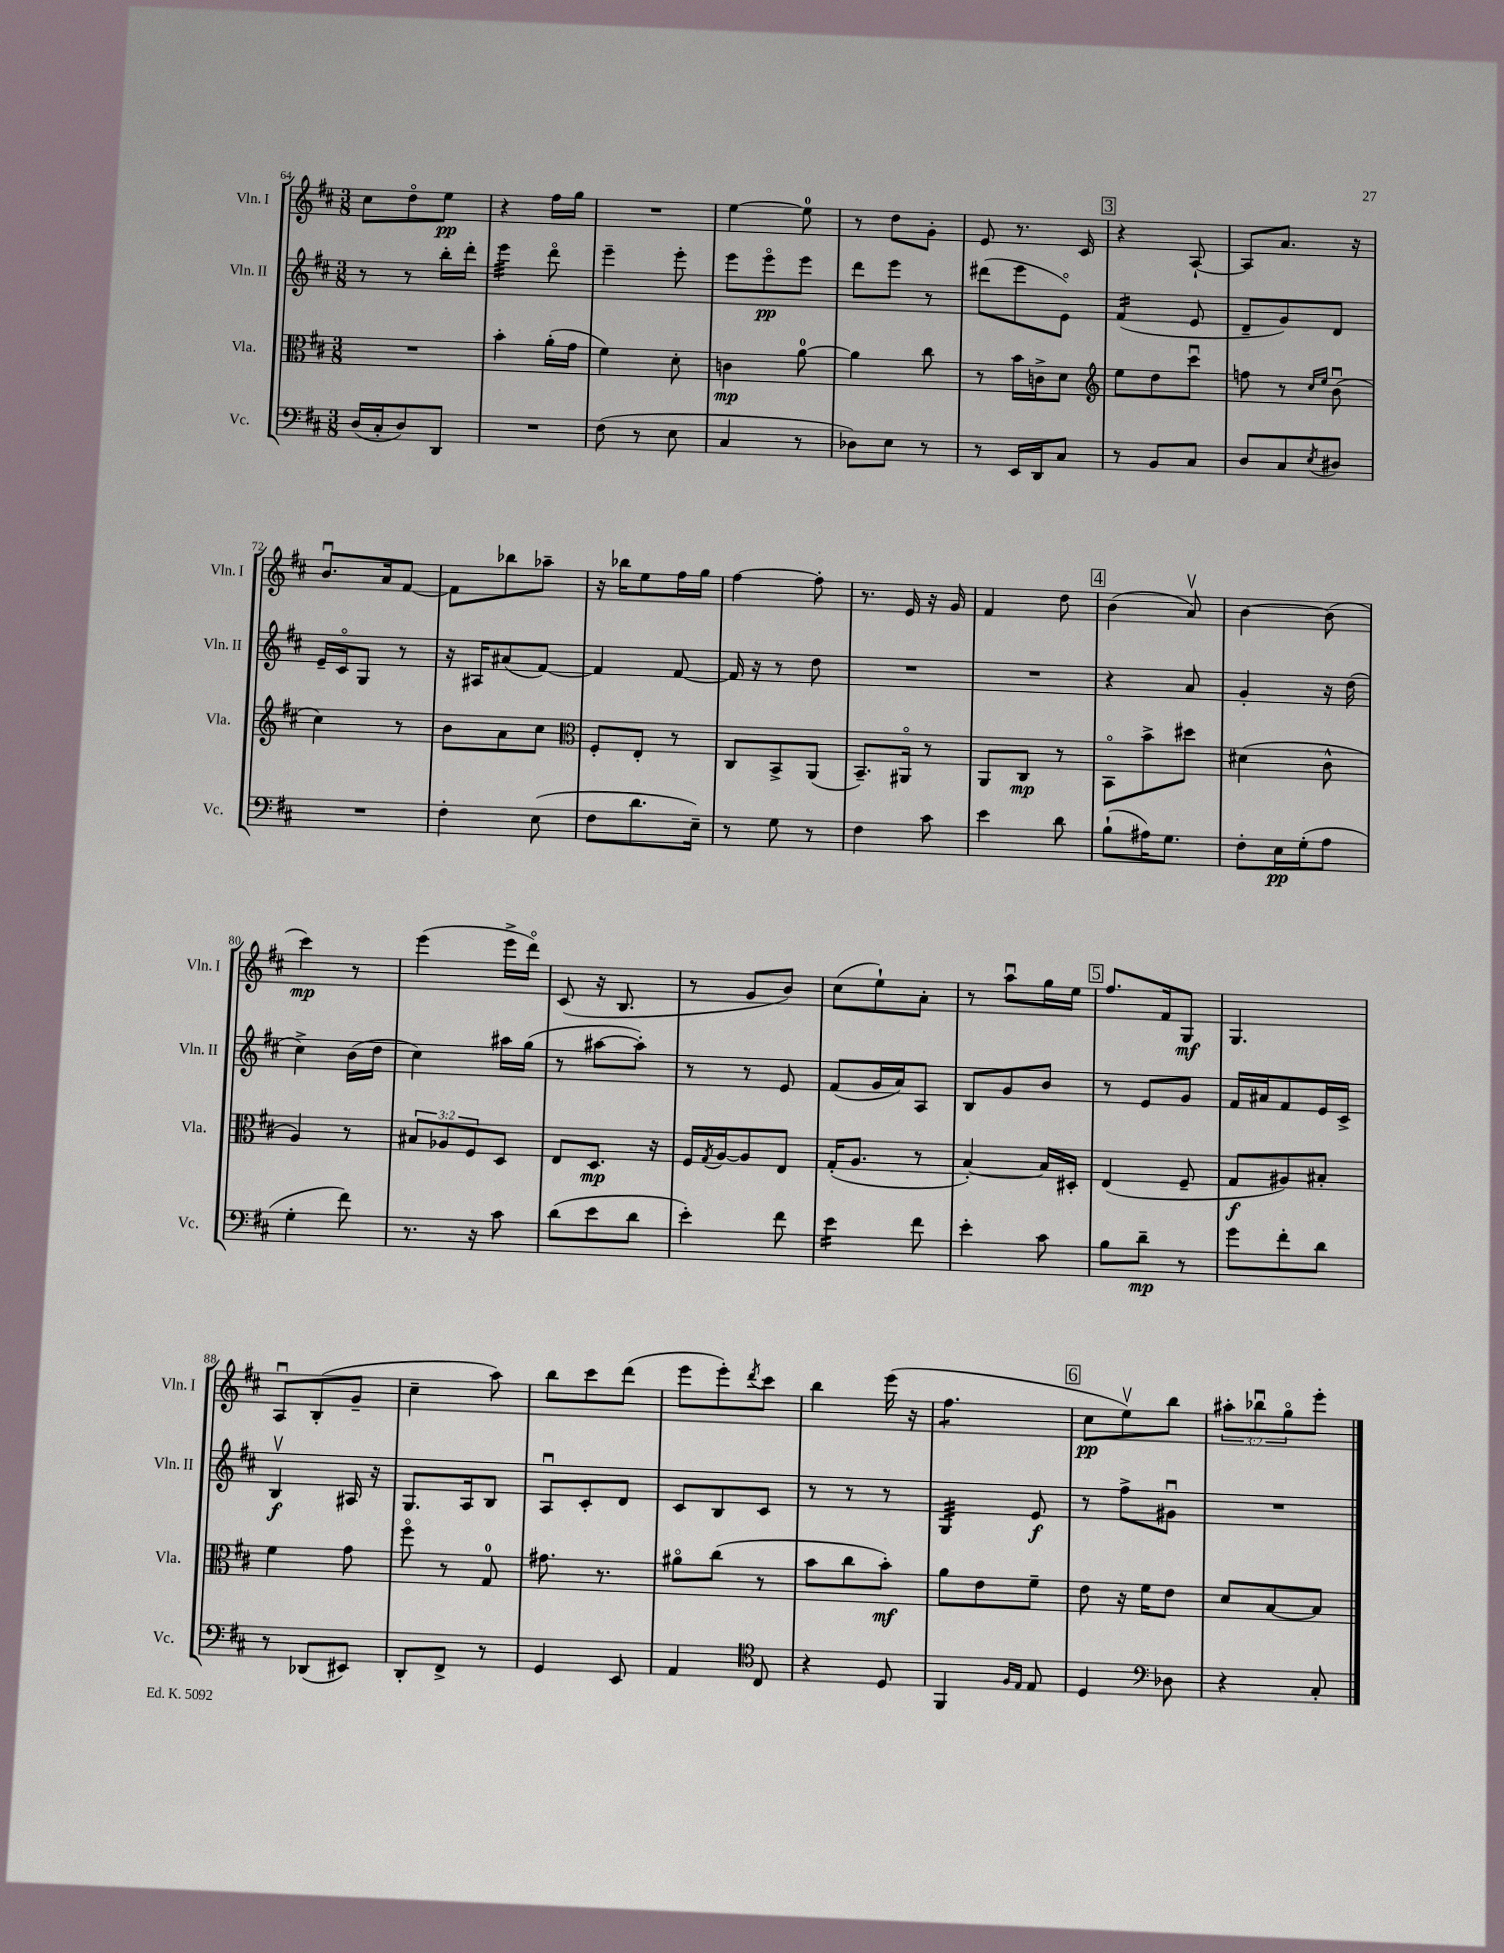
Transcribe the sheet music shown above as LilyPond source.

<<
\new StaffGroup <<
\new Staff = "s0" \with { instrumentName = "Vln. I" shortInstrumentName = "Vln. I" } {
    \clef treble \key d \major \numericTimeSignature \time 3/8 \override Staff.TupletNumber.text = #tuplet-number::calc-fraction-text
    cis''8 d''8\flageolet e''8\pp |
    r4 fis''16 g''16 |
    R4. |
    e''4~ e''8-0 |
    r8 d''8 g'8-. |
    e'8 r8. cis'16 |
    \mark \markup { \box "3" } r4 a8~-! |
    a8 a'8. r16 |
    b'8.\downbow a'16 fis'8~ |
    fis'8 bes''8 aes''8-- |
    r16 bes''16 e''8 fis''16 g''16 |
    fis''4~ fis''8-. |
    r8. e'16 r16 g'16 |
    fis'4 d''8 |
    \mark \markup { \box "4" } b'4( a'8\upbow) |
    b'4~ b'8( |
    cis'''4\mp) r8 |
    e'''4( e'''16-> d'''16\flageolet) |
    cis'8( r16 b8. |
    r8 g'8 b'8) |
    cis''8( e''8-!) a'8-. |
    r8 a''8\downbow g''16 e''16 |
    \mark \markup { \box "5" } fis''8. fis'16 g8\mf |
    g4. |
    a8\downbow b8-.( g'8-- |
    cis''4-- a''8) |
    b''8 cis'''8 d'''8( |
    e'''8 e'''8-.) \acciaccatura { d'''8 } cis'''8 |
    b''4 e'''16( r16 |
    fis''4.:8 |
    \mark \markup { \box "6" } cis''8\pp e''8\upbow) b''8 |
    \tuplet 3/2 { ais''8-. bes''8\downbow g''8\flageolet } e'''8-. \bar "|." |
}
\new Staff = "s1" \with { instrumentName = "Vln. II" shortInstrumentName = "Vln. II" } {
    \clef treble \key d \major \numericTimeSignature \time 3/8
    r8 r8 b''16-. d'''16-. |
    e'''4:32 d'''8\flageolet |
    e'''4-- e'''8-. |
    e'''8 e'''8\flageolet\pp e'''8 |
    d'''8 e'''8 r8 |
    dis'''8( e'''8 e'8\flageolet) |
    \mark \markup { \box "3" } fis'4:16( e'8 |
    d'8-- g'8) d'8 |
    e'16-- cis'16\flageolet g8 r8 |
    r16 ais16 ais'8( fis'8~) |
    fis'4 fis'8~ |
    fis'16 r16 r8 d''8 |
    R4. |
    R4. |
    \mark \markup { \box "4" } r4 a'8 |
    g'4-. r16 d''16( |
    cis''4->) b'16( d''16 |
    cis''4) ais''16 g''16( |
    r8 ais''8~ ais''8-.) |
    r8 r8 e'8 |
    fis'8( g'16 a'16) a8 |
    b8 g'8 b'8 |
    \mark \markup { \box "5" } r8 e'8 g'8 |
    fis'16 ais'16 fis'8 e'16 cis'16-> |
    b4\upbow\f ais16 r16 |
    g8. a16 b8 |
    a8\downbow cis'8-. d'8 |
    cis'8 b8 cis'8 |
    r8 r8 r8 |
    g4:32 e'8\f |
    \mark \markup { \box "6" } r8 fis''8-> gis'8\downbow |
    R4. \bar "|." |
}
\new Staff = "s2" \with { instrumentName = "Vla." shortInstrumentName = "Vla." } {
    \clef alto \key d \major \numericTimeSignature \time 3/8 \override Staff.TupletNumber.text = #tuplet-number::calc-fraction-text
    R4. |
    b'4-. a'16-.( g'16 |
    fis'4) d'8-. |
    c'4\mp a'8-0~ |
    a'4 cis''8 |
    r8 b'16 c'16-> d'8 |
    \mark \markup { \box "3" } \clef treble e''8 d''8 cis'''8\downbow |
    f''8 r8 \grace { cis''16 e''16 } b'8\downbow( |
    cis''4) r8 |
    b'8 a'8 cis''8 |
    \clef alto fis8-. e8-. r8 |
    cis8 b,8-> a,8( |
    b,8.--) ais,16\flageolet r8 |
    a,8 cis8\mp r8 |
    \mark \markup { \box "4" } b,8\flageolet b'8-> dis''8 |
    dis'4( cis'8-^ |
    a4) r8 |
    \tuplet 3/2 { bis8 aes8 fis8 } d8 |
    e8 d8.\mp r16 |
    fis16 \acciaccatura { g8 } a16~ a8 e8 |
    g16-.( a8. r8 |
    b4~-.) b16 dis16-. |
    \mark \markup { \box "5" } e4( fis8-- |
    g8\f ais8) bis8-. |
    fis'4 g'8 |
    fis''8\flageolet r8 g8-0 |
    gis'8. r8. |
    ais'8\flageolet cis''8( r8 |
    b'8 cis''8 b'8-.\mf) |
    a'8 e'8 fis'8-- |
    \mark \markup { \box "6" } e'8 r16 fis'16 e'8 |
    d'8 b8~ b8 \bar "|." |
}
\new Staff = "s3" \with { instrumentName = "Vc." shortInstrumentName = "Vc." } {
    \clef bass \key d \major \numericTimeSignature \time 3/8
    d16( cis16-. d8) d,8 |
    R4. |
    fis8( r8 e8 |
    cis4 r8 |
    des8) e8 r8 |
    r8 e,16 d,16 cis8 |
    \mark \markup { \box "3" } r8 b,8 cis8 |
    d8 cis8 \acciaccatura { e8 } dis8 |
    R4. |
    fis4-. e8( |
    fis8 d'8. e16--) |
    r8 g8 r8 |
    fis4 cis'8 |
    e'4 d'8 |
    \mark \markup { \box "4" } b8-!( ais16) g8. |
    fis8-. e16\pp g16-.( a8 |
    g4-. fis'8) |
    r8. r16 cis'8 |
    d'8( e'8 d'8 |
    e'4-.) fis'8 |
    e'4:16 fis'8 |
    e'4-. cis'8 |
    \mark \markup { \box "5" } b8 d'8--\mp r8 |
    g'8 fis'8-. d'8 |
    r8 des,8( eis,8) |
    d,8-. fis,8-> r8 |
    g,4 e,8 |
    a,4 \clef tenor cis8 |
    r4 d8 |
    fis,4 \grace { fis16 e16 } e8 |
    \mark \markup { \box "6" } d4 \clef bass des8 |
    r4 cis8-. \bar "|." |
}
>>
>>
\layout { \context { \Score currentBarNumber = #64 } }
